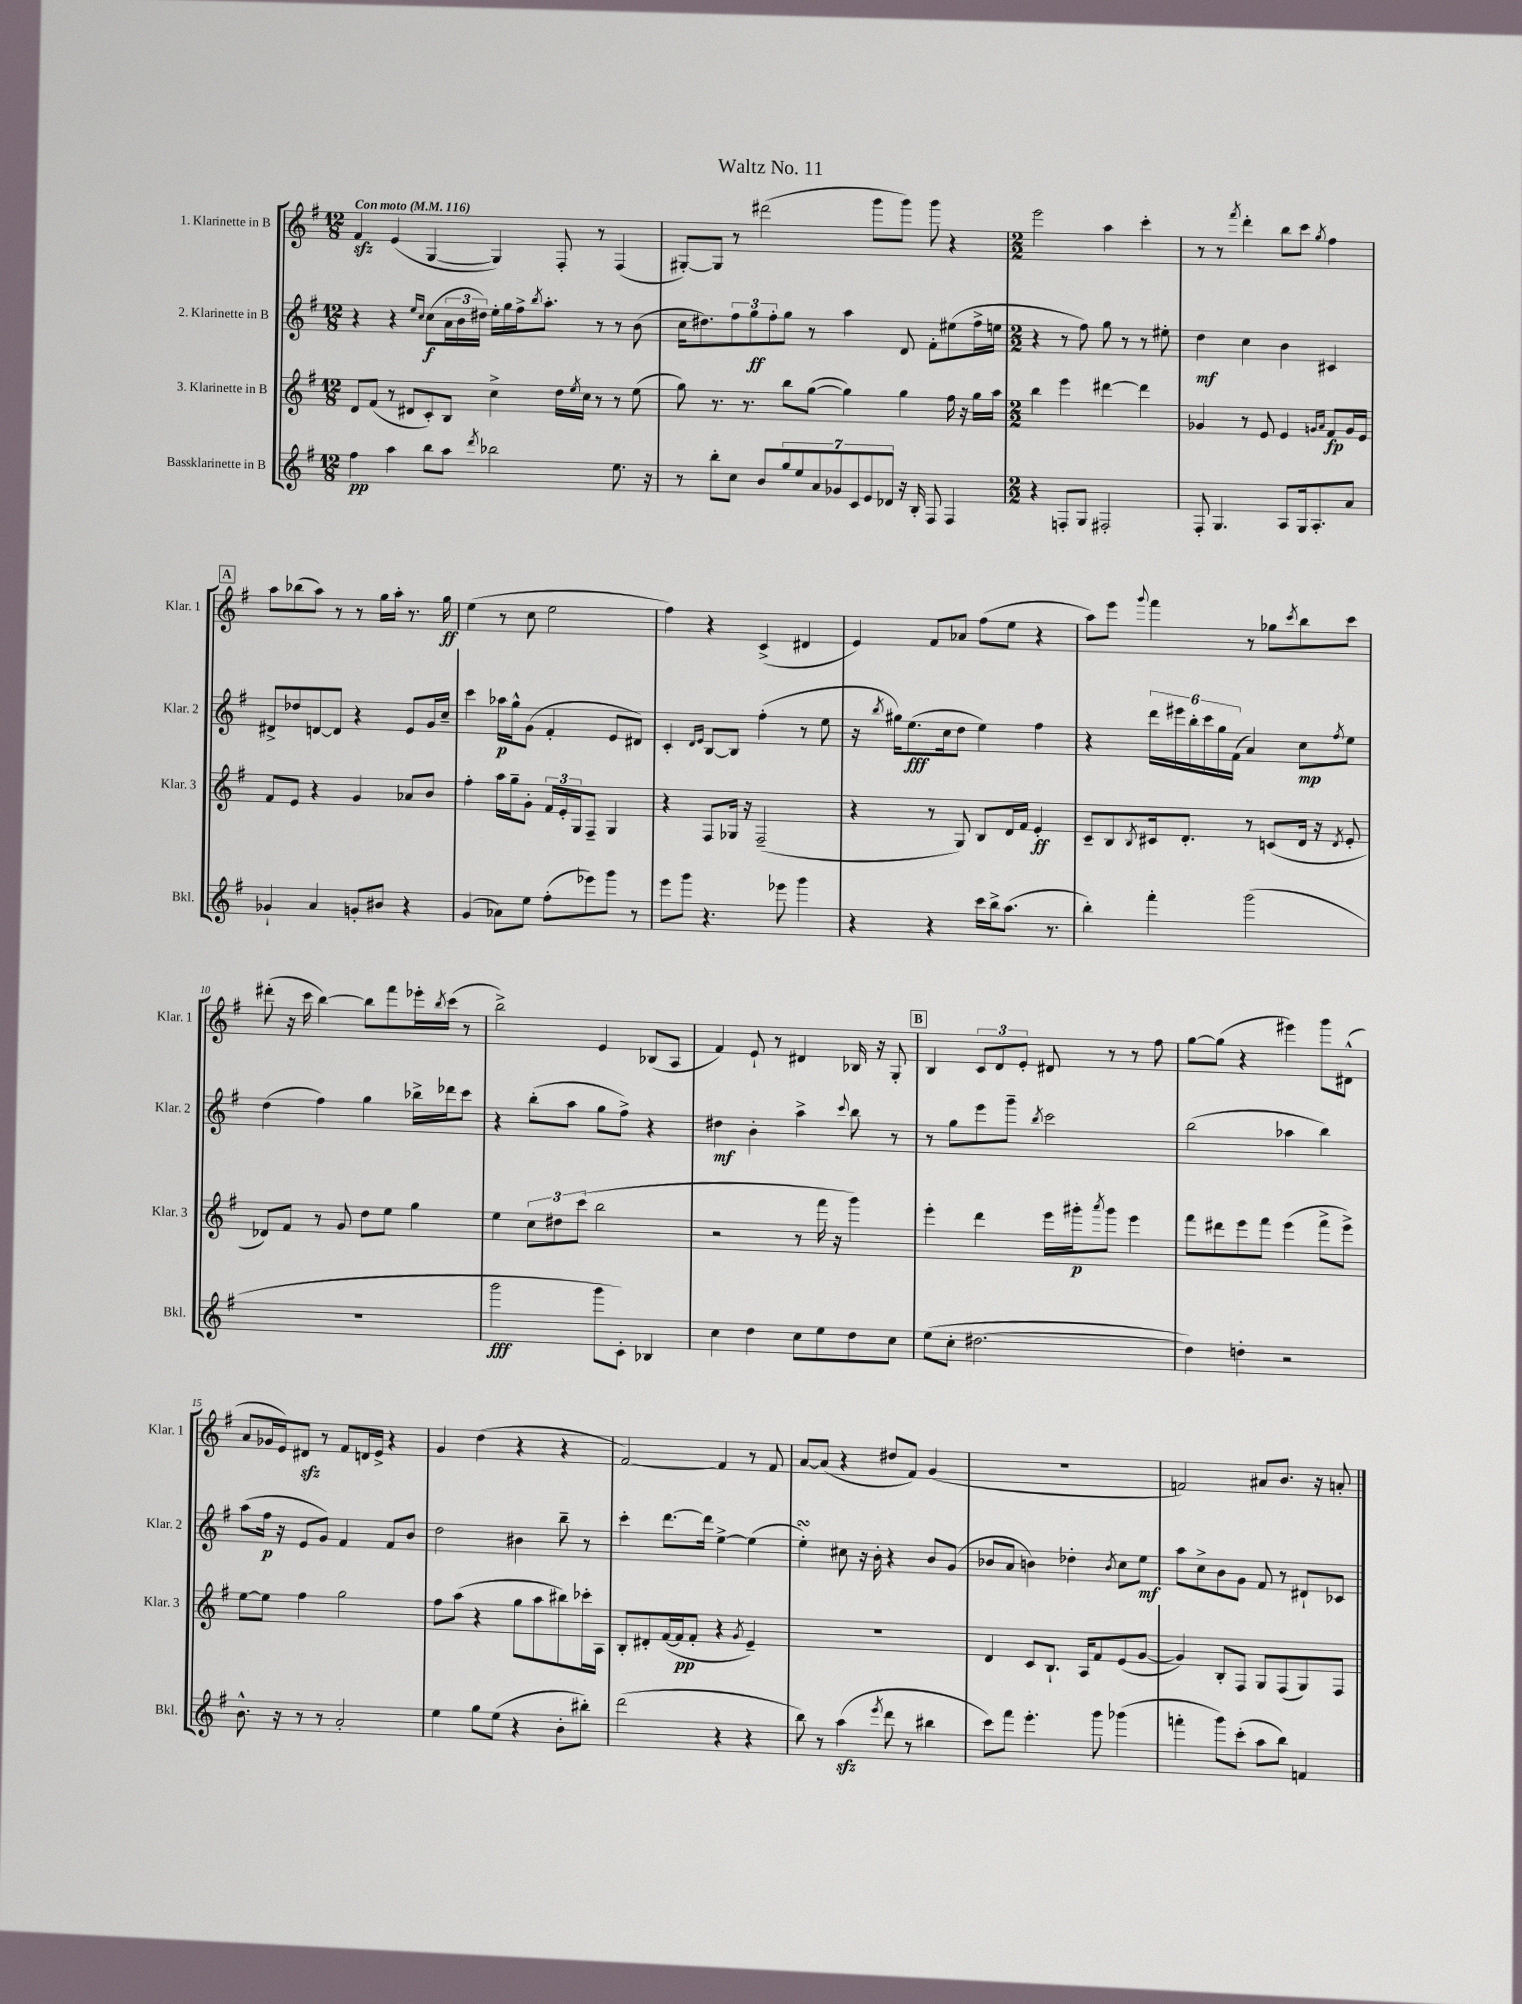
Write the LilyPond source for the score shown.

\header { title = "Waltz No. 11" }
<<
\new StaffGroup <<
\new Staff = "s0" \with { instrumentName = "1. Klarinette in B" shortInstrumentName = "Klar. 1" } {
    \clef treble \key g \major \numericTimeSignature \time 12/8 \tempo "Con moto" 4 = 116
    fis'4\sfz e'4( g4~ g4) fis8-. r8 fis4( |
    gis8~-.) gis8 r8 dis'''2( g'''8 g'''8) g'''8 r4 |
    \numericTimeSignature \time 2/2 e'''2 a''4 c'''4-. |
    r8 r8 \acciaccatura { fis'''8 } d'''4-. b''8 c'''8 \acciaccatura { g''8 } fis''4 |
    \mark \markup { \box "A" } a''8 bes''8( a''8) r8 r8 g''16 a''16-. r8. g''16\ff |
    e''4( r8 c''8 e''2 |
    fis''4) r4 c'4->( dis'4 |
    e'4) fis'8 aes'8 fis''8( e''8 r4 |
    a''8) e'''8 \appoggiatura { g'''8 } fis'''4 r8 ges''8 \acciaccatura { c'''8 } b''8 c'''8 |
    dis'''8-.( r16 c'''16 b''4~) b''8 fis'''8 ees'''16-. \acciaccatura { b''8 } c'''16( r8 |
    b''2->) e'4 bes8( a8 |
    fis'4) e'8-! r8 dis'4 bes16 r16 g8-. |
    \mark \markup { \box "B" } b4 \tuplet 3/2 { c'8 d'8 e'8-. } dis'8 r8 r8 fis''8 |
    g''8~ g''8( r4 eis'''4) g'''8 dis'8-^( |
    a'8 ges'16 e'16) dis'8\sfz r8 fis'8 d'16 e'16-> r4 |
    g'4 d''4( r4 r4 |
    fis'2~) fis'4 r8 fis'8 |
    a'8~ a'8( r4 dis''8 fis'8) g'4( |
    R1 |
    f'2) ais'8 b'8. r16 a'8-. \bar "|." |
}
\new Staff = "s1" \with { instrumentName = "2. Klarinette in B" shortInstrumentName = "Klar. 2" } {
    \clef treble \key g \major \numericTimeSignature \time 12/8
    r4 r4 \grace { e''16 c''16 } c''8\f( \tuplet 3/2 { a'16 b'16 dis''16) } e''16-. g''16 fis''16-> \acciaccatura { b''8 } a''8.-. r8 r8 b'8( |
    c''16 dis''8.) \tuplet 3/2 { fis''8 g''8\ff fis''8-. } g''8 r8 a''4 d'8 fis'8-. eis''8( fis''16-> e''16 |
    \numericTimeSignature \time 2/2 r4 r8 fis''8) g''8 r8 r8 eis''8-. |
    d''4\mf c''4 b'4 cis'4 |
    \mark \markup { \box "A" } dis'8-> des''8 d'8~ d'8 r4 e'8 g'16 c''16-- |
    c'''4 aes''16\p g''16-^ g'8( fis'4-. e'8 dis'8) |
    c'4-. \grace { d'16 e'16 } b8~ b8 fis''4-.( r8 e''8 |
    r16 \acciaccatura { b''8 } gis''16) e''8.\fff( c''16 d''8 e''4) fis''4 |
    r4 \tuplet 6/4 { d'''16 eis'''16 b''16-. c'''16 g''16 fis'16( } a'4) c''8\mp \acciaccatura { fis''8 } e''8 |
    d''4( fis''4) g''4 bes''16-> des'''16 c'''8 |
    r4 b''8-.( a''8 g''8 fis''8->) r4 |
    dis''4\mf b'4-. a''4-> \appoggiatura { c'''8 } b''8 r8 |
    \mark \markup { \box "B" } r8 g''8 e'''8 g'''8-- \acciaccatura { b''8 } c'''2 |
    b''2( aes''4 b''4) |
    a''8( fis''16\p r16 e'8 g'8) fis'4 fis'8 b'8 |
    d''2 bis'4 b''8-- r8 |
    c'''4-. d'''8.~ d'''16 e''4~-> e''4( |
    e''4-.\turn) cis''8 r16 b'16-. r4 b'8 g'8( |
    bes'8 a'8 b'4) des''4-. \acciaccatura { b'8 } c''8 e''8\mf |
    a''8 c''8-> b'8 g'8 fis'8 r8 dis'8-! ces'8 \bar "|." |
}
\new Staff = "s2" \with { instrumentName = "3. Klarinette in B" shortInstrumentName = "Klar. 3" } {
    \clef treble \key g \major \numericTimeSignature \time 12/8
    d'8 fis'8( r8 dis'8 c'8-.) b8 c''4-> d''16 \acciaccatura { e''8 } c''16 r8 r8 e''8( |
    g''8) r8. r8. b''8 g''8~( g''4) g''4 fis''16 r16 g''16 a''16 |
    \numericTimeSignature \time 2/2 b''4 e'''4 dis'''4~ dis'''4 |
    ges'4 r8 e'8 e'4 \grace { g'16 a'16 } fis'8\fp g'16 e'16 |
    \mark \markup { \box "A" } fis'8 e'8 r4 g'4 aes'8 b'8 |
    fis''4-. a''16 g''16-- g'8-. \tuplet 3/2 { fis'16 e'16-. g16 } fis8-- g4 |
    r4 fis8 ges16 r16 fis2--( |
    r4 r8 g8) b8 d'16 fis'16 e'4-.\ff |
    c'8-- b8 \acciaccatura { b8 } cis'16 d'8.-. r8 c'8( d'16 r16 \acciaccatura { d'8 } e'8-. |
    des'8) fis'8 r8 g'8 d''8 e''8 g''4 |
    e''4 \tuplet 3/2 { c''8 dis''8 c'''8( } b''2 |
    r2 r8 fis'''16 r16 g'''4) |
    \mark \markup { \box "B" } e'''4-. d'''4 e'''16 gis'''16-.\p \acciaccatura { a'''8 } gis'''8 e'''4 |
    fis'''8 dis'''8 e'''8 fis'''8 e'''4( fis'''8-> e'''8->) |
    e''8~ e''8 fis''4 g''2 |
    fis''8 a''8( r4 g''8 a''8 bis''8) ces'''16-. a16 |
    b8-. dis'8-. fis'16~( fis'16\pp fis'8-. r4 \acciaccatura { g'8 } e'4--) |
    R1 |
    d'4 c'8 b8.-! a16 fis'8 e'8( g'8~ |
    g'4) b8-. fis8 g8 fis8( g8) fis8 \bar "|." |
}
\new Staff = "s3" \with { instrumentName = "Bassklarinette in B" shortInstrumentName = "Bkl." } {
    \clef treble \key g \major \numericTimeSignature \time 12/8
    fis''4\pp a''4 b''8 a''8 \acciaccatura { d'''8 } bes''2 e''8. r16 |
    r8 b''8-. c''8 b'8 \tuplet 7/4 { g''8 e''8 a'8 ges'8 c'8 e'8 des'8 } r16 b16-. fis8 fis4 |
    \numericTimeSignature \time 2/2 r4 f8-. g8 fis2-. |
    fis8-. g4. a8 g16 a8.-. a'8 |
    \mark \markup { \box "A" } ges'4-! a'4 g'8-. bis'8 r4 |
    g'4( aes'8) e''8 fis''8-.( ees'''8) g'''8 r8 |
    e'''8 g'''8 r4. ees'''8 g'''4 |
    r4 r4 c'''16 b''16-> a''8.( r8. |
    b''4-.) fis'''4-. g'''2( |
    R1 |
    g'''2\fff g'''8 c'8-.) bes4 |
    c''4 d''4 c''8 e''8 d''8 c''8 |
    \mark \markup { \box "B" } e''8( c''8-. dis''2.~ |
    dis''4) d''4-. r2 |
    b'8.-^ r16 r8 r8 a'2-. |
    e''4 g''8 e''8( r4 b'8-. bis''8-.) |
    d'''2( r4 r4 |
    b''8) r8 a''4\sfz( \acciaccatura { e'''8 } d'''8 r8 bis''4 |
    c'''8) fis'''8 e'''4.-. g'''8 ges'''4( |
    f'''4-. g'''8) c'''8-.( a''8 b''8) f'4 \bar "|." |
}
>>
>>
